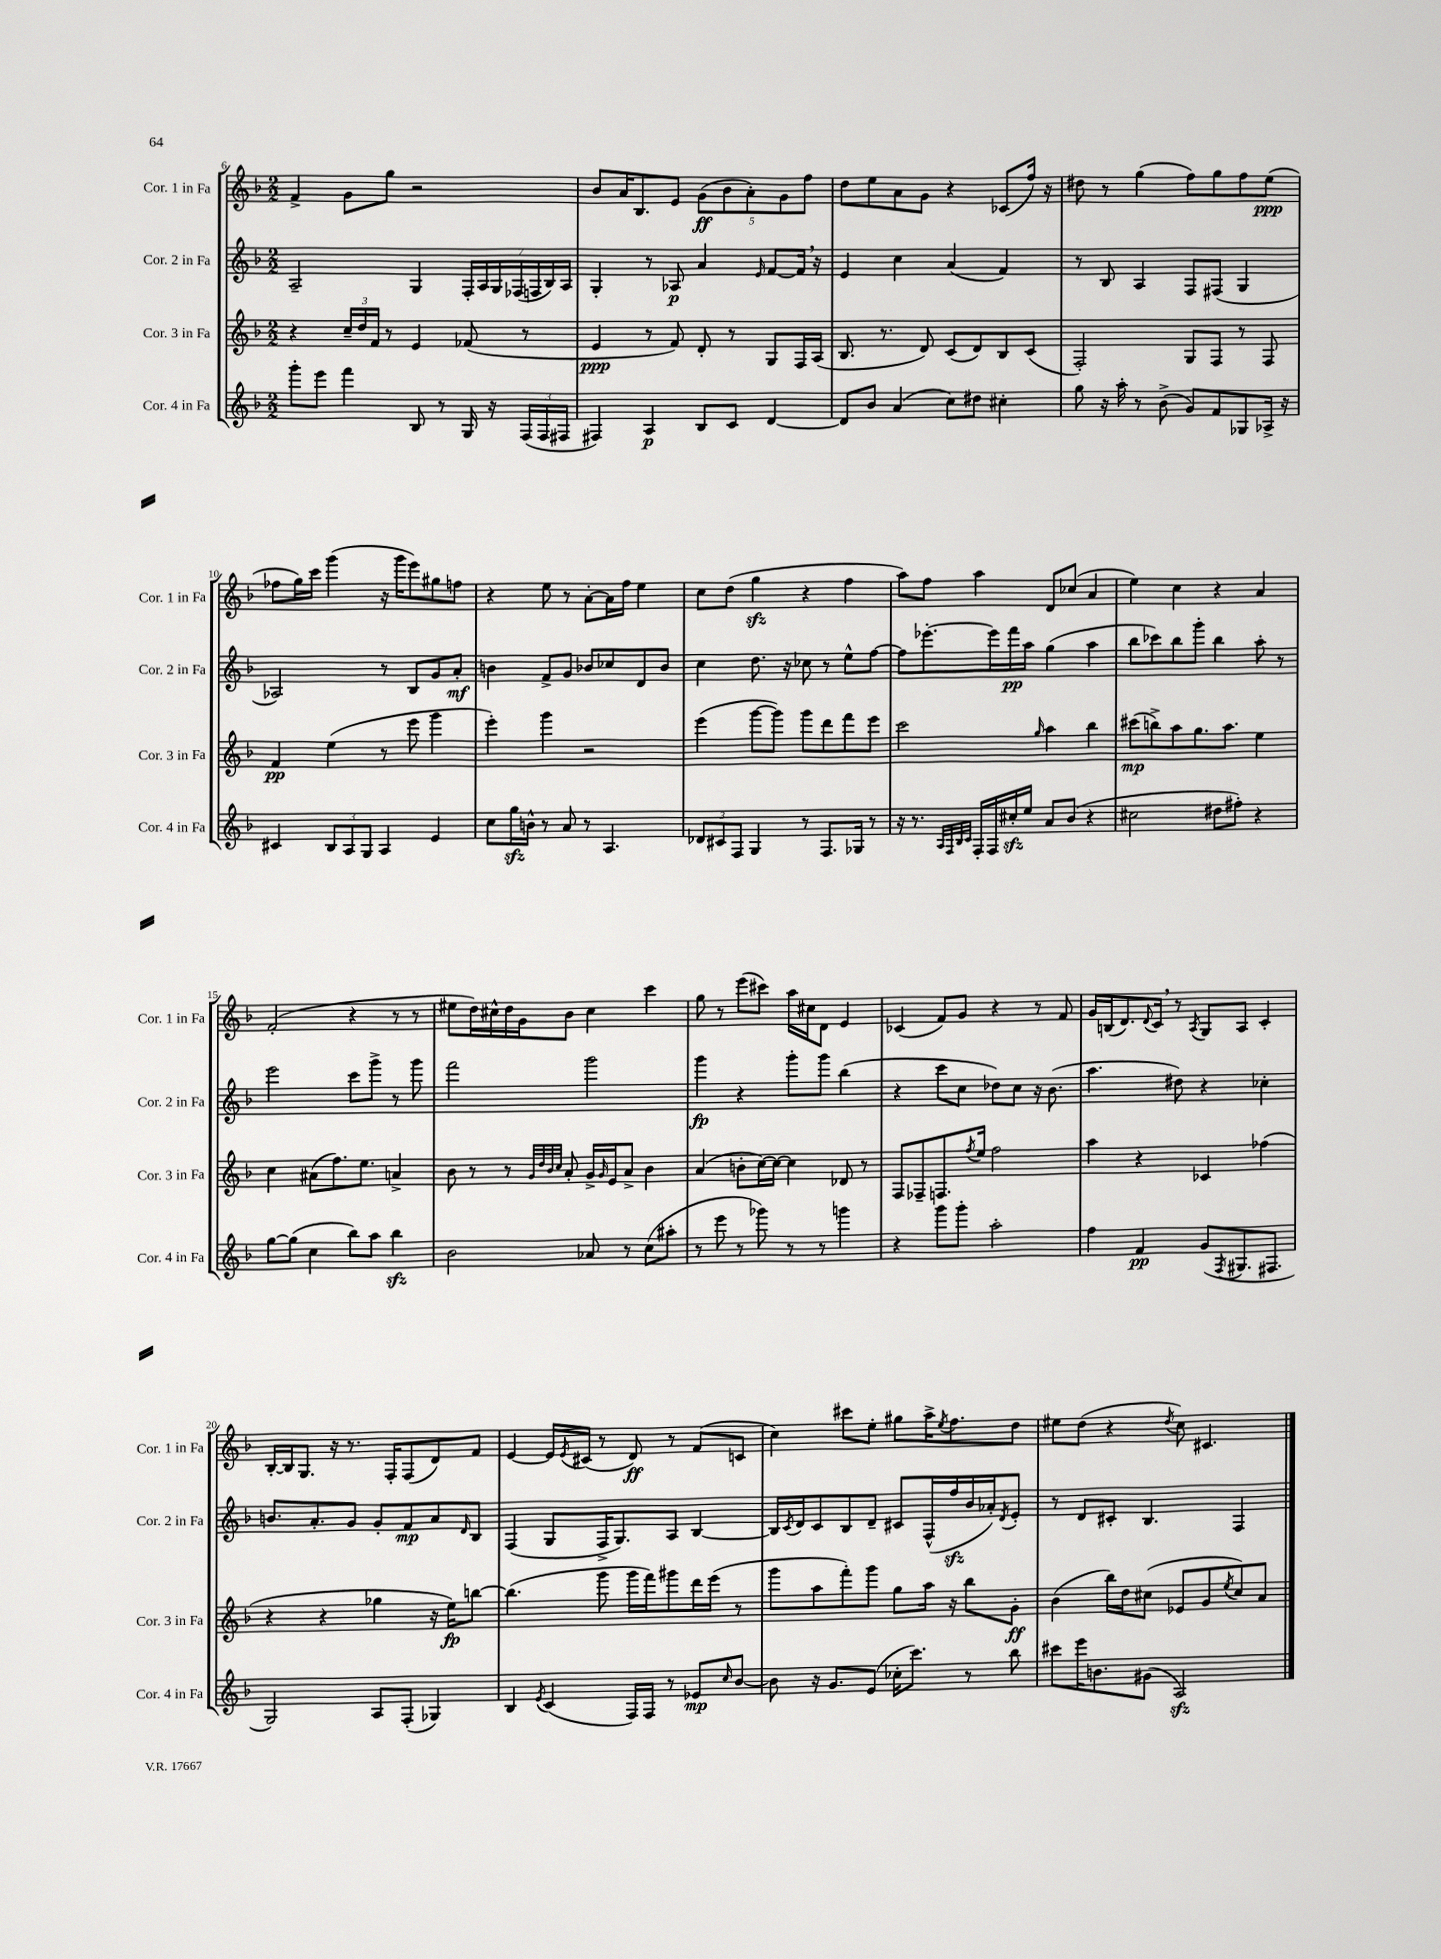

**kern	**kern	**kern	**kern
*staff4	*staff3	*staff2	*staff1
*clefG2	*clefG2	*clefG2	*clefG2
*k[b-]	*k[b-]	*k[b-]	*k[b-]
*M2/2	*M2/2	*M2/2	*M2/2
8ggg'	4r	2A~	4f^
8eee	.	.	.
4fff	24cc~	.	8g
.	24dd	.	.
.	24f	.	.
.	8r	.	8gg
8B-	4e	4G	2r
8r	.	.	.
16G	(8f-	28F'	.
.	.	28A	.
16r	.	.	.
.	.	28G	.
.	.	(28F-	.
(24F	8r	.	.
.	.	28F	.
24F	.	.	.
.	.	28B-)	.
24F#	.	.	.
.	.	28A	.
=	=	=	=
4F#)	4e	4G'	8b-
.	.	.	16a
.	.	.	8.B-
4A	8r	8r	.
.	8f)	8A-	8e
8B-	8d'	4a	(10g
.	.	.	10b-
8c	8r	.	.
.	.	.	10a')
.	.	16qqe	.
[4d	8G	[8f	.
.	.	.	10g
.	16F	16f]	.
.	.	.	10ff
.	(16A	16r	.
=	=	=	=
8d]	8.B-	4e	8dd
8b-	.	.	8ee
.	8.r	.	.
(4a	.	4cc	8a
.	8d)	.	8g
8cc)	(8c	(4a	4r
8dd#	8d)	.	.
4cc#'	8B-	4f)	(8c-
.	(8c	.	16ff)
.	.	.	16r
=	=	=	=
8gg	2F')	8r	8dd#
16r	.	8B-	8r
16aa'	.	.	.
8r	.	4A	(4gg
(8b-^	.	.	.
8g)	8G	8F	8ff)
8f	8F	(8F#	8gg
8G-	8r	4G	8ff
16A-^	8F	.	(8ee
16r	.	.	.
=	=	=	=
4c#	4f	2A-)	8ff-
.	.	.	16gg)
.	.	.	16ccc
12B-	(4ee	.	(4ggg
12A	.	.	.
12G	.	.	.
4A	8r	8r	16r
.	.	.	16ggg
.	8eee	8B-	8eee)
4e	4ggg	8g	8gg#
.	.	8a'	8ff
=	=	=	=
8cc	4eee')	4b	4r
16gg	.	.	.
16b^^	.	.	.
8r	4ggg	8f^	8ee
8a	.	8g	8r
8r	2r	8b-	[8a'
4.A	.	8cc-	16a]
.	.	.	16ff
.	.	8d	4ee
.	.	8b-	.
=	=	=	=
12d-	(4eee	4cc	8cc
12c#	.	.	.
.	.	.	(8dd
12F	.	.	.
4G	[8ggg	8.dd	4gg
.	8ggg])	.	.
.	.	16r	.
8r	8ggg	8cc-	4r
8.F	8ddd	8r	.
.	8fff	8ee^^	4ff
16G-	.	.	.
8r	8eee	[8ff	.
=	=	=	=
16r	2ccc	8ff]	8aa)
8.r	.	.	.
.	.	[8.eee-'	8ff
32qqA	.	.	.
32qqF	.	.	.
32qqB-	.	.	.
32qqc	.	.	.
16F'	.	.	4aa
16F	.	16eee-]	.
16cc#'	.	16fff	.
16ee	.	16aa	.
.	16qqgg	.	.
8a	4aa	(4gg	8d
(8b-	.	.	(8cc-
4r	4bb-	4aa	4a
=	=	=	=
2cc#	(8ccc#	8bb-	4ee)
.	8bb^)	8ccc-)	.
.	8aa	8bb-	4cc
.	8.gg	8ggg'	.
8dd#	.	4bb-	4r
.	8.aa	.	.
8ff#')	.	.	.
4r	4ee	8aa'	4a
.	.	8r	.
=	=	=	=
[8gg	4cc	2eee	(2f'
(8gg]	.	.	.
4cc	(8a#	.	.
.	8.ff)	.	.
8bb-)	.	8ccc	4r
.	8.ee	.	.
8aa	.	8ggg^	.
4bb-	4a^	8r	8r
.	.	8ggg	8r
=	=	=	=
2b-	8b-	2fff	8ee#
.	8r	.	16dd)
.	.	.	16cc#^^
.	8r	.	16dd
.	.	.	16g
.	32qqg	.	.
.	32qqdd	.	.
.	32qqb-	.	.
.	32qqcc	.	.
.	8a'	.	8b-
8a-	16g^	2ggg	4cc#
.	16qqg	.	.
.	16e	.	.
8r	8a^	.	.
(8cc	4b-	.	4ccc
8aa#'	.	.	.
=	=	=	=
8r	(4a	4ggg	8gg
8eee	.	.	8r
8r	8b'	4r	(8eee
8ggg-)	[16cc)	.	8ccc#)
.	16cc_	.	.
8r	4cc]	8ggg'	16aa
.	.	.	16cc#
8r	.	8ggg	8d
4ggg	8d-	(4bb-	4e
.	8r	.	.
=	=	=	=
4r	8F	4r	(4c-
.	8F-~	.	.
8ggg	8.F	8ccc	8f)
8ggg'	.	8cc	8g
.	8qff	.	.
.	16ee	.	.
2aa'	2ff	8dd-)	4r
.	.	8cc	.
.	.	16r	8r
.	.	(8.b-	.
.	.	.	8f
=	=	=	=
4ff	4aa	4.aa	16g
.	.	.	(16B
.	.	.	8.d)
4f	4r	.	.
.	.	.	8qqd
.	.	.	16c
.	.	8dd#)	8r
.	.	.	8qA
(8g	4c-	4r	8G
8qF	.	.	.
8.G#	.	.	8A
.	(4ff-	4cc-'	4c'
8.F#	.	.	.
=	=	=	=
2G)	4r	8.b	[16B-'
.	.	.	16B-]
.	.	.	8.G
.	.	8.a'	.
.	4r	.	.
.	.	.	16r
.	.	8g	8.r
8A	4gg-	8g'	.
.	.	.	16F'
(8F'	.	8f	(8F
4G-)	16r	8a	8d)
.	16ee)	.	.
.	.	16qqd	.
.	[8bb	8B-	8f
=	=	=	=
4B-	(4.bb]	(4F	[4e
8qe	.	.	.
(4c	.	8G	16e]
.	.	.	8qe
.	.	.	(16c#
.	8ggg	16F^	8r
.	.	8.G)	.
16F)	16ggg	.	8d)
16F	16fff)	.	.
8r	8ggg#	8A	8r
8e-	16ddd	[4B-	(8f
.	(16eee	.	.
16qqcc	.	.	.
[8b-	8r	.	8c
=	=	=	=
8b-]	8ggg	16B-]	4cc)
.	.	8qc	.
.	.	16d	.
16r	8aa	8c	.
8.g	.	.	.
.	8fff')	8B-	8ccc#
(8e	8ggg	8d~	8ee'
16cc-'	8gg	8c#	8gg#
8.ccc)	.	.	.
.	16aa	(16F^^	16aa^
.	.	.	8qee
.	16r	16ff	8.ff
8r	8bb-	16b-	.
.	.	16a-')	.
.	.	8qd	.
8bb-	8g'	8e'	8dd
=	=	=	=
8ccc#	(4b-	8r	8ee#
16eee	.	8d	(8dd
8.b	.	.	.
.	16bb-)	8c#'	4r
.	16dd	.	.
(8g#	(8cc#	4.B-	.
.	.	.	8qdd
2A)	8e-	.	8cc)
.	8g	.	4.c#
.	8qee	.	.
.	8cc#)	4F	.
.	8a	.	.
==	==	==	==
*-	*-	*-	*-
